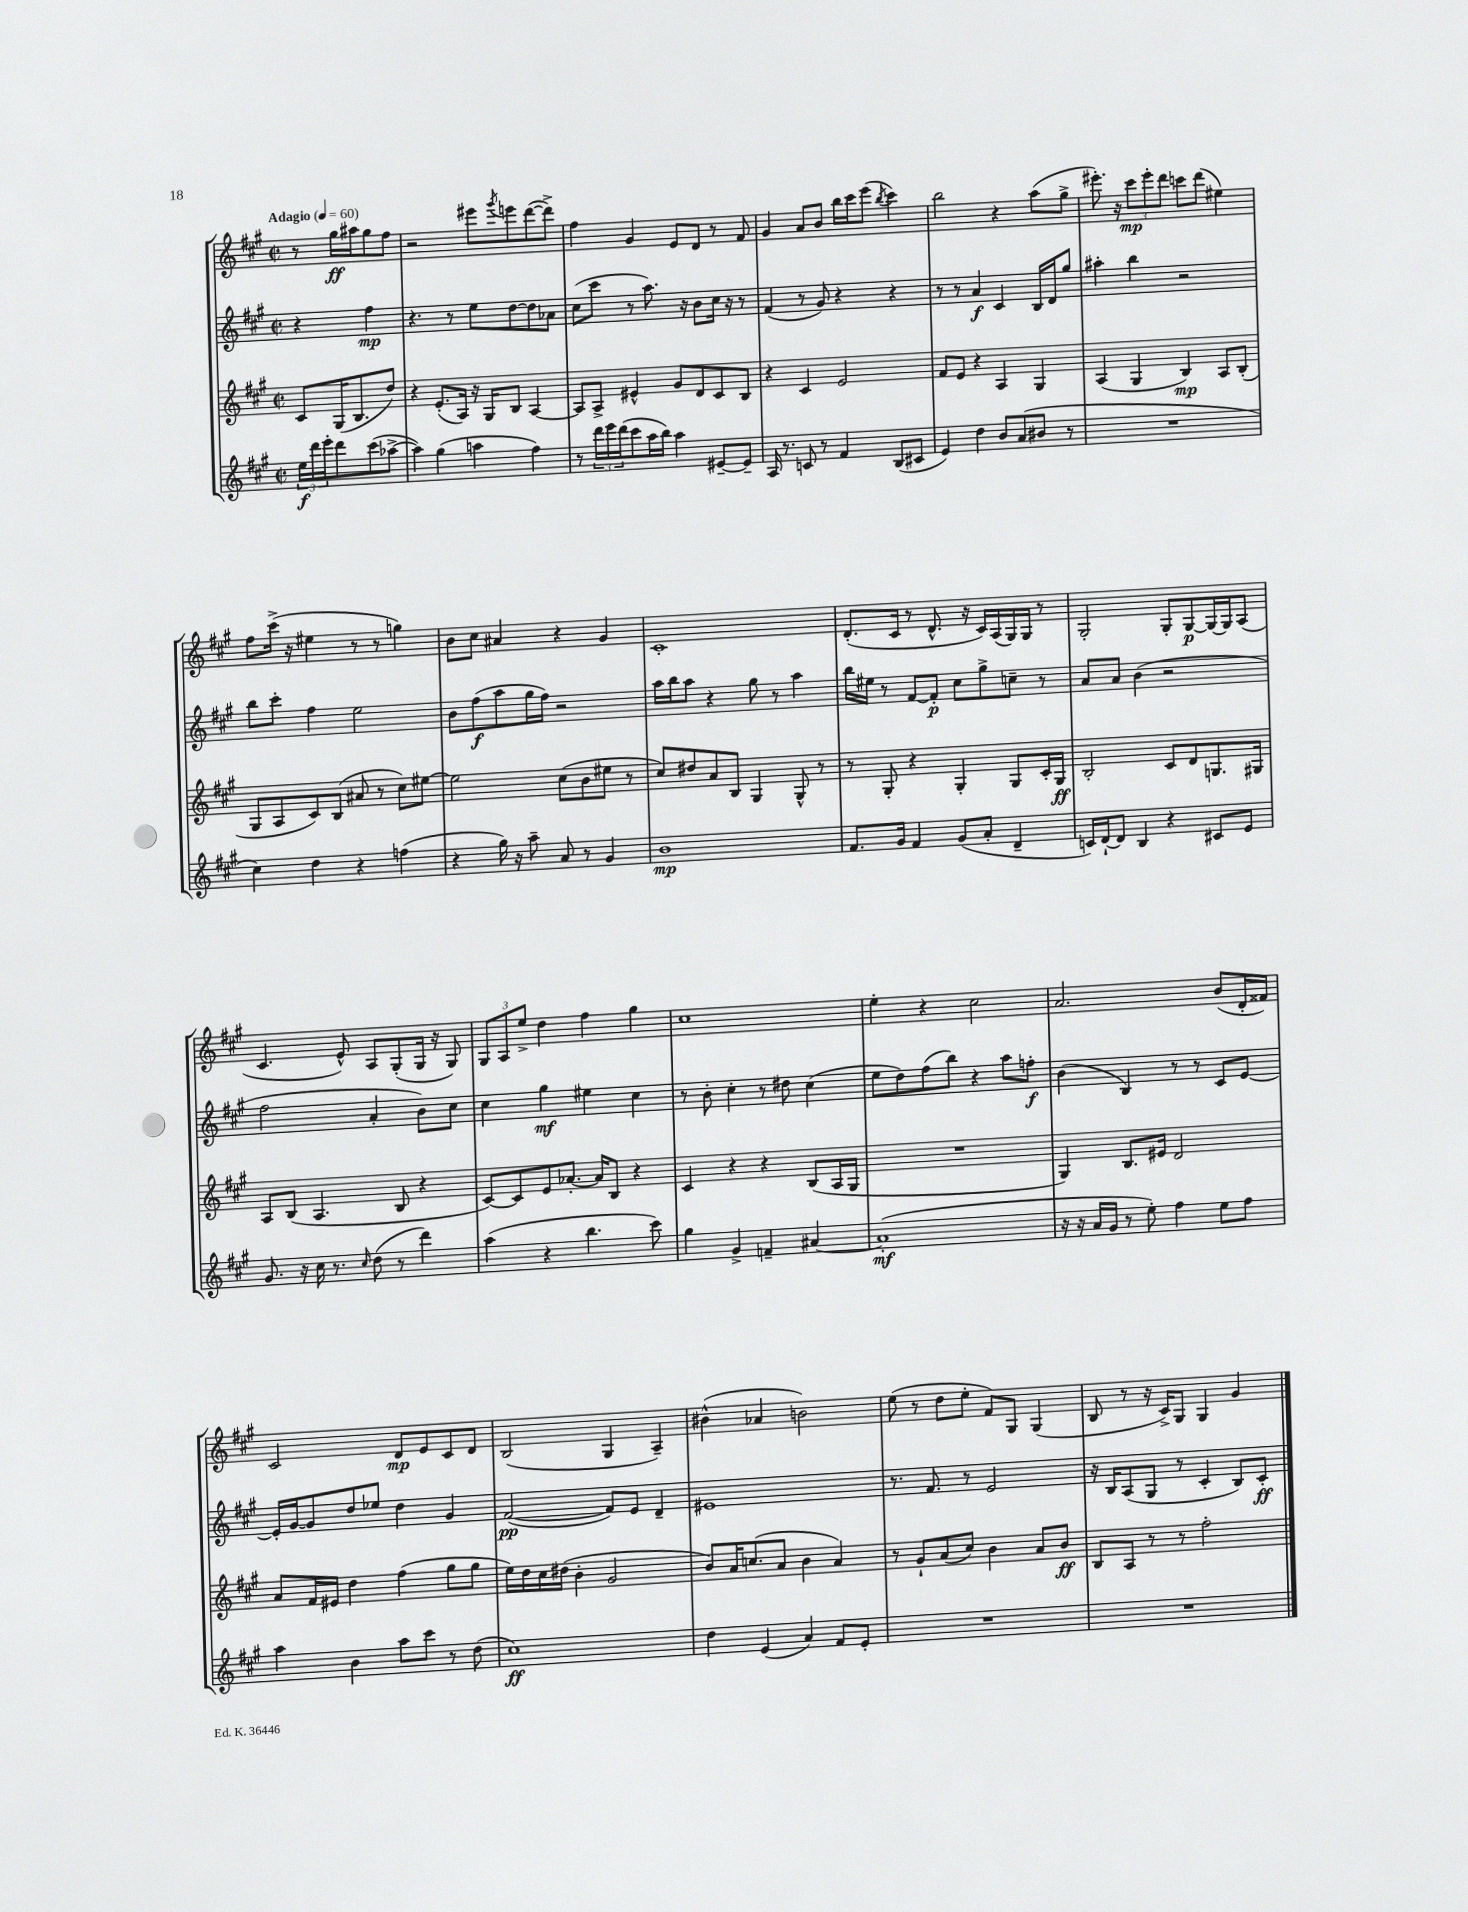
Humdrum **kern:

**kern	**kern	**kern	**kern
*staff4	*staff3	*staff2	*staff1
*clefG2	*clefG2	*clefG2	*clefG2
*k[f#c#g#]	*k[f#c#g#]	*k[f#c#g#]	*k[f#c#g#]
*M2/2	*M2/2	*M2/2	*M2/2
*met(c|)	*met(c|)	*met(c|)	*met(c|)
*MM60	*MM60	*MM60	*MM60
24ee	8c#	4r	8r
24ddd	.	.	.
24eee'	.	.	.
8ddd	(16G#	.	16gg#
.	8.B	.	16aa#
(8ccc#	.	4ff#	8gg#
[8aa-^	8dd)	.	8ff#
=	=	=	=
4aa-])	4r	4.r	2r
(4gg#	(8.e'	.	.
.	.	8r	.
.	16A)	.	.
4aa	16r	8ee	8eee#
.	16G#	.	.
.	.	.	8qggg#
.	8B	[8dd	8eee
4ff#)	[4A	8dd]	([8ddd
.	.	8a-	8ddd^])
=	=	=	=
8r	8A]	(8cc#	4ff#
24ddd	8A^	8ccc#	.
24eee	.	.	.
(24ddd	.	.	.
8ccc#	4e#^^	8r	4g#
16aa	.	8.aa)	.
16bb)	.	.	.
4aa	8g#	.	8e
.	.	16r	.
.	8d	8b	8d
[8e#~	8c#	16cc#	8r
.	.	16r	.
8e#~]	8B	8r	8f#
=	=	=	=
16A	4r	(4f#	4g#
8.r	.	.	.
8c	4c#	8r	8a
8r	.	8g#)	8b
4f#	2e	4r	16bb
.	.	.	16ccc#
.	.	.	(8eee
.	.	.	8qbb
(8B	.	4r	4ccc#)
8c#	.	.	.
=	=	=	=
4e)	8f#	8r	2bb
.	8e	8r	.
4dd	4r	4a	.
8b	4A	4c#	4r
(8a	.	.	.
8b#	4G#	16B	(8aa
.	.	16d	.
8r	.	8gg#	8gg#^
=	=	=	=
1r	(4A	4aa#'	8.eee#')
.	.	.	16r
.	4G#	4bb	12ccc#
.	.	.	12eee#'
.	.	.	12ddd
.	4B)	2r	8ccc
.	.	.	(8ddd
.	8A	.	4ee#)
.	(8B'	.	.
=	=	=	=
4cc#)	8G#	8bb	8ff#
.	8A	8ccc#'	(16ccc#^
.	.	.	16r
4dd	8c#)	4ff#	4ee#
.	(8B	.	.
4r	8a#	2ee	8r
.	8r	.	8r
(4ff	8cc#)	.	4gg)
.	[8ee#	.	.
=	=	=	=
4r	2ee#]	8b	8b
.	.	(8ff#	8cc#
16gg#)	.	8aa	4a#
16r	.	.	.
8aa~	.	16gg#	.
.	.	16ff#)	.
8a	(8cc#	2r	4r
8r	8b	.	.
4g#	8ee#	.	4g#
.	8r	.	.
=	=	=	=
1b	8cc#)	16aa	1c#'
.	.	16bb	.
.	8dd#	8aa	.
.	8a	4r	.
.	8B	.	.
.	4G#	8gg#	.
.	.	8r	.
.	8G#^^	4aa	.
.	8r	.	.
=	=	=	=
8.f#	8r	16bb	(8.d'
.	.	16ee#	.
.	8G#'	8r	.
16g#	.	.	16c#
4f#	4r	[8f#	8r
.	.	8f#']	8.d^^
(8g#	4G#'	8cc#	.
.	.	.	16r
8a'	.	8gg#^	16c#)
.	.	.	(16A
4d~	8G#	8cc~	16G#)
.	.	.	16G#
.	16c#'	8r	8r
.	16G#	.	.
=	=	=	=
16c)	2B'	8a	2G#'
[16d`	.	.	.
8d]	.	8a	.
4B	.	(4b	.
4r	8c#	2r	8G#'
.	8d	.	[8G#
8c#	8.G	.	16G#_
.	.	.	16G#]
8e	.	.	(8A
.	16G#	.	.
=	=	=	=
8.g#	8A	2ff#	4.c#
.	(8B	.	.
16r	.	.	.
16cc#	4.A	.	.
8.r	.	.	.
.	.	.	8e^^)
16qqcc#	.	.	.
(8dd	.	4a'	8A
8r	8B	.	(8G#'
4ddd)	4r	8b)	16G#
.	.	.	16r
.	.	8cc#	8G#)
=	=	=	=
(4aa	[8c#)	4cc#	12G#
.	.	.	12A
.	8c#]	.	.
.	.	.	12ee^
4r	8e	4gg#	4dd
.	[8.a-'	.	.
4.bb	.	4ee#	4ff#
.	16a-]	.	.
.	8B	.	.
.	4r	4cc#	4gg#
8ccc#)	.	.	.
=	=	=	=
4gg#	4c#	8r	1cc#
.	.	8b'	.
4g#^	4r	4cc#'	.
4f~	4r	8r	.
.	.	8dd#	.
[4a#	(8B	(4cc#	.
.	16A	.	.
.	16G#	.	.
=	=	=	=
(1a#']	1r	8ee	4ee'
.	.	8dd)	.
.	.	(8ff#	4r
.	.	8bb)	.
.	.	4r	2cc#
.	.	8aa	.
.	.	8ff'	.
=	=	=	=
16r	4G#)	(4b	2.a
16r	.	.	.
16a	.	.	.
16g#	.	.	.
8r	8.B	4B)	.
8ee')	.	.	.
.	16e#	.	.
4ff#	2d	8r	.
.	.	8r	.
8ee	.	8c#	(8b
8ff#	.	[8e	16d'
.	.	.	16f##)
=	=	=	=
4aa	8a	16e']	2c#
.	.	[16g#	.
.	16f#	8g#]	.
.	16e#	.	.
4b	4dd	8dd	.
.	.	8ee-	.
8aa	(4ff#	4dd	8d
8ccc#	.	.	8e
8r	8gg#	4g#	8c#
(8dd	8gg#	.	8d
=	=	=	=
1cc#)	16ee)	([2f#	(2B
.	16dd	.	.
.	16cc#	.	.
.	(16dd#	.	.
.	4b'	.	.
.	2g#	8f#])	4G#
.	.	8e	.
.	.	4d~	4A~)
=	=	=	=
4dd	8b)	1e#	(4b#^^
.	16a	.	.
.	(8.cc	.	.
(4e	.	.	4a-
.	8a	.	.
4a)	4b	.	2b)
8f#	4a)	.	.
8e'	.	.	.
=	=	=	=
1r	8r	8.r	(8ee
.	8g#`	.	8r
.	.	8.f#	.
.	(8a	.	8dd
.	8cc#)	8r	8ee'
.	4b	2e	8f#)
.	.	.	8G#
.	8a	.	(4G#
.	8b	.	.
=	=	=	=
1r	8B	16r	8B
.	.	16B	.
.	8A	(8A	8r
.	8r	8G#	16r
.	.	.	16c#^)
.	8r	8r	8G#
.	2ff#'	4c#'	4G#
.	.	8B)	4g#
.	.	8c#'	.
==	==	==	==
*-	*-	*-	*-
